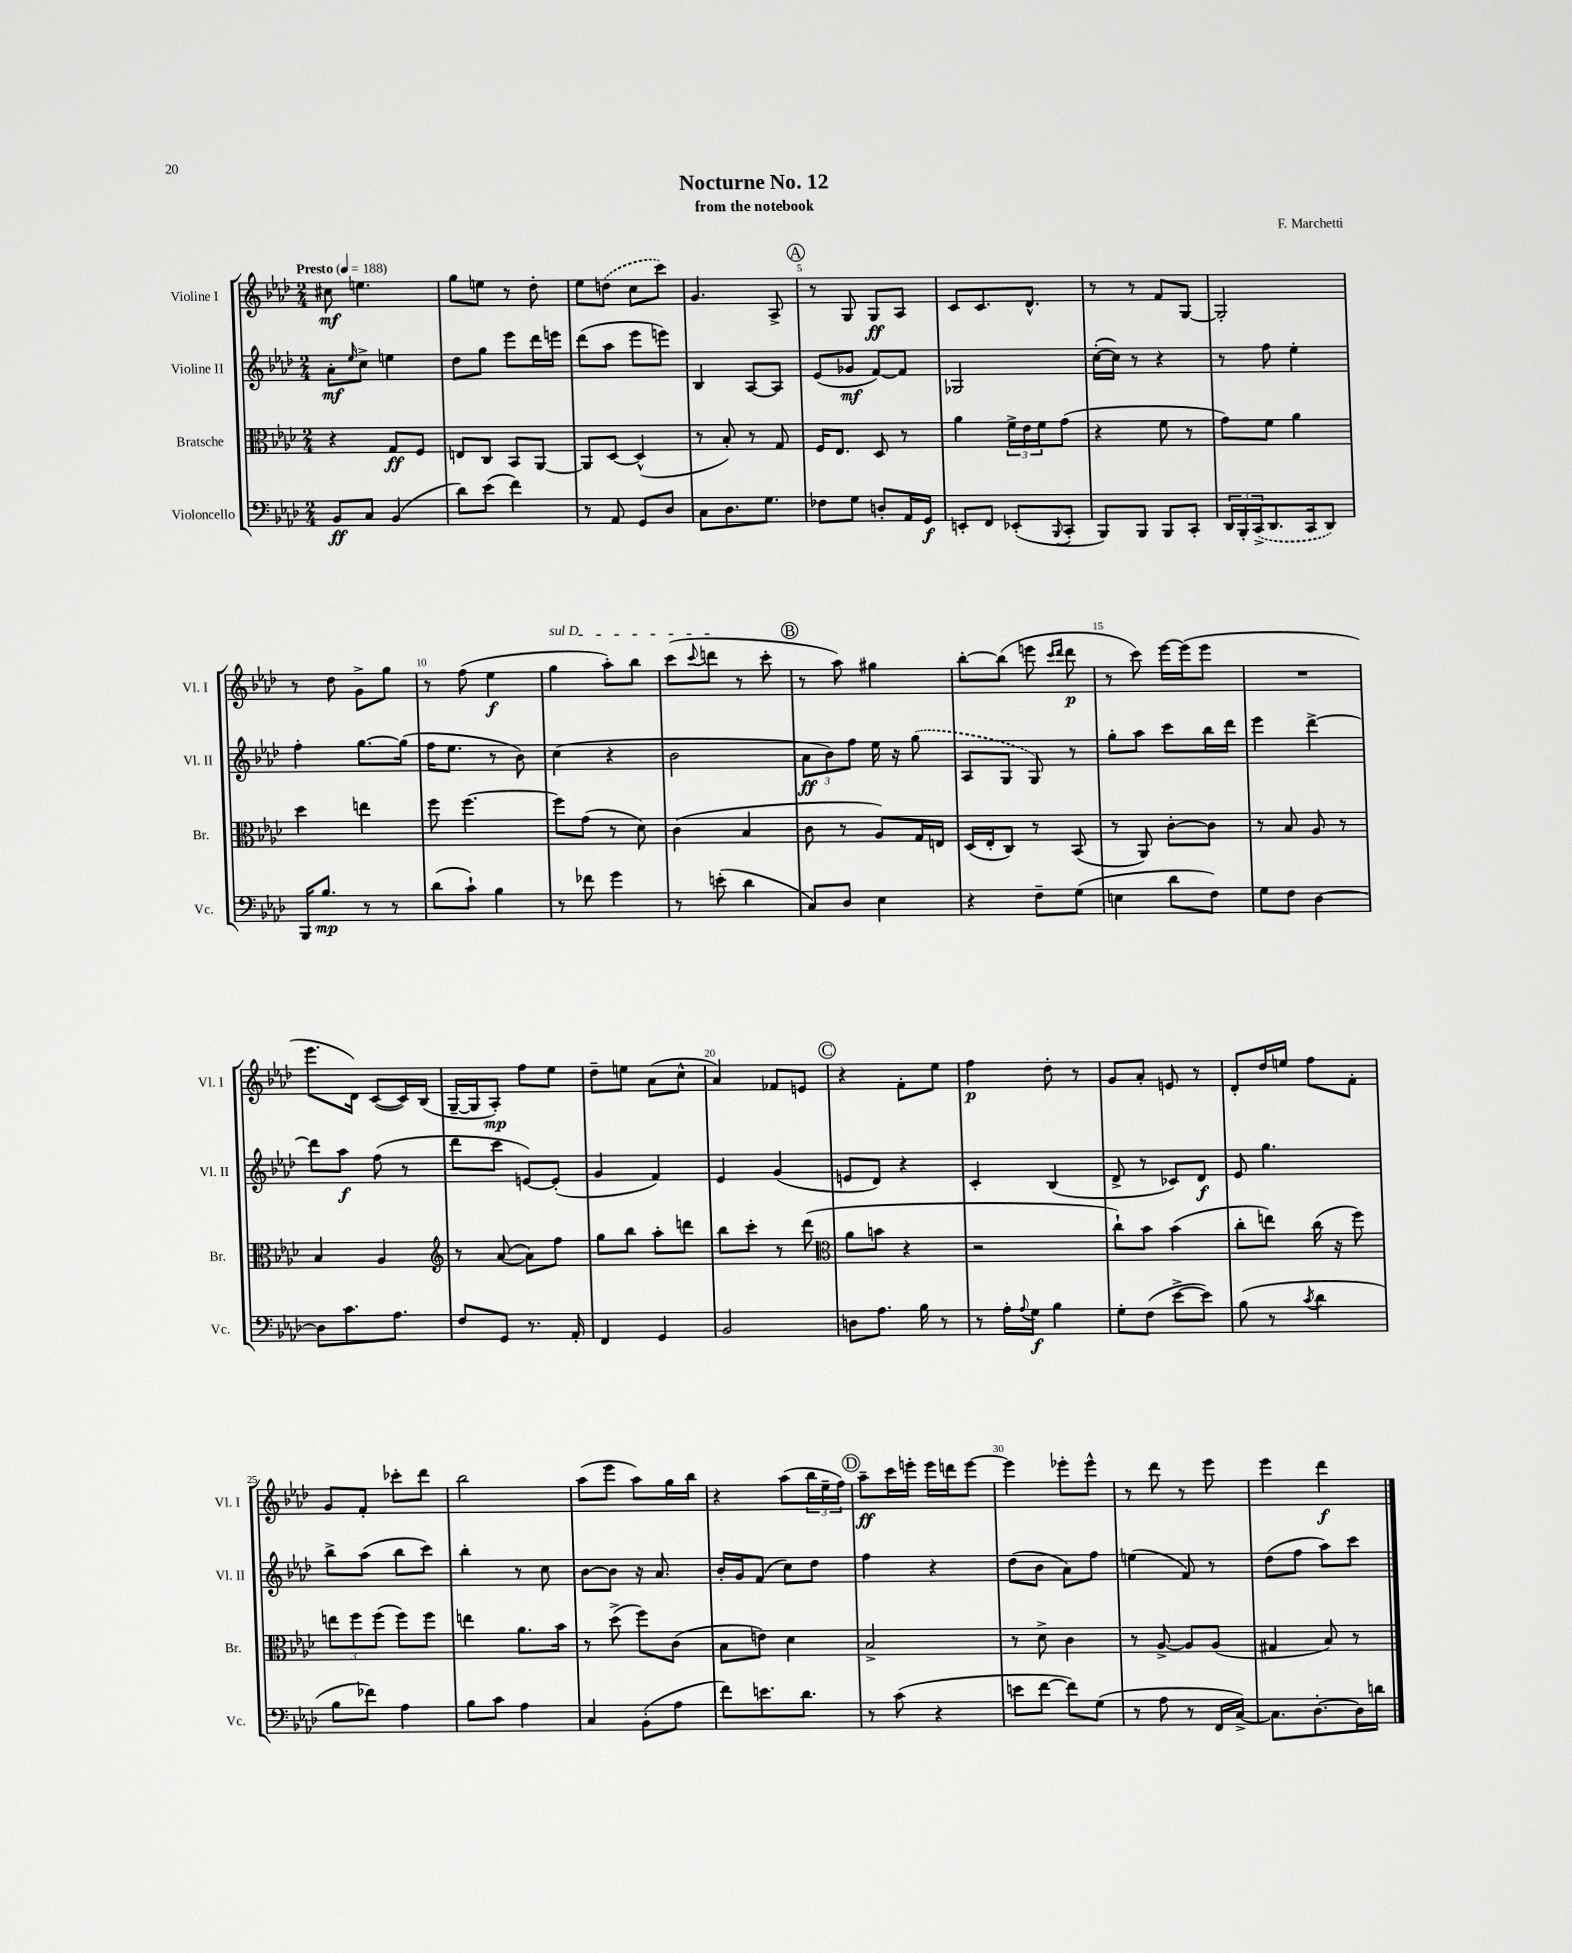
\header { title = "Nocturne No. 12" composer = "F. Marchetti" subtitle = "from the notebook" }
<<
\new StaffGroup <<
\new Staff = "s0" \with { instrumentName = "Violine I" shortInstrumentName = "Vl. I" } {
    \clef treble \key aes \major \numericTimeSignature \time 2/4 \tempo "Presto" 4 = 188
    cis''8\mf e''4. |
    g''8 e''8 r8 des''8-. |
    ees''8 \once \slurDashed d''8( c''8 c'''8) |
    g'4. aes8-> |
    \mark \markup { \circle "A" } r8 g8 g8\ff aes8 |
    c'8 c'8. des'8.-^ |
    r8 r8 f'8 g8~ |
    g2-. |
    r8 des''8 g'8-> g''8 |
    r8 f''8( ees''4\f |
    \once \override TextSpanner.bound-details.left.text = \markup { \italic "sul D" } g''4\startTextSpan aes''8-.) bes''8 |
    c'''8( \appoggiatura { c'''8 } d'''8\stopTextSpan r8 c'''8-. |
    \mark \markup { \circle "B" } r8 aes''8) gis''4 |
    bes''8~-. bes''8( e'''8 \grace { c'''16 des'''16 } des'''8\p |
    r8 c'''8) ees'''16~ ees'''16( ees'''8 |
    R2 |
    ees'''8. des'16) c'8~( c'16) bes16( |
    g16~-- g16 aes8-.\mp) f''8 ees''8 |
    des''8-- e''8 aes'8( c''8-^ |
    aes'4) fes'8 e'8 |
    \mark \markup { \circle "C" } r4 f'8-. ees''8 |
    f''4\p des''8-. r8 |
    g'8 aes'8-. e'8 r8 |
    des'8-. des''16 e''16 f''8 f'8-. |
    g'8 f'8-. ces'''8-. des'''8 |
    bes''2 |
    aes''8( ees'''8 aes''8) g''16 bes''16 |
    r4 aes''8( \tuplet 3/2 { bes''16 ees''16-- f''16) } |
    \mark \markup { \circle "D" } aes''8--\ff c'''16 e'''16-. e'''16 d'''16 e'''8~ |
    e'''4 ees'''8-. ees'''8-^ |
    r8 des'''8 r8 ees'''8 |
    ees'''4 des'''4\f \bar "|." |
}
\new Staff = "s1" \with { instrumentName = "Violine II" shortInstrumentName = "Vl. II" } {
    \clef treble \key aes \major \numericTimeSignature \time 2/4
    aes'8-.\mf \grace { ees''16 } c''8-> e''4 |
    des''8 g''8 ees'''8 des'''16 e'''16 |
    des'''8( aes''8 ees'''8 e'''8) |
    bes4 aes8~ aes8 |
    \mark \markup { \circle "A" } ees'8( ges'8\mf f'8~) f'8 |
    ges2 |
    c''16~-.( c''16) r8 r4 |
    r8 f''8 ees''4-. |
    f''4-. g''8.~ g''16( |
    f''16 ees''8. r8 bes'8) |
    c''4( r4 |
    bes'2 |
    \mark \markup { \circle "B" } \tuplet 3/2 { aes'8\ff bes'8) f''8 } ees''16 r16 \once \slurDashed g''8( |
    aes8 g8 g8) r8 |
    g''8-. aes''8 c'''8 bes''16 des'''16 |
    ees'''4 des'''4~-> |
    des'''8 aes''8\f f''8( r8 |
    des'''8 c'''8 e'8~) e'8-.( |
    g'4 f'4) |
    ees'4 g'4( |
    \mark \markup { \circle "C" } e'8 des'8) r4 |
    c'4-. bes4( |
    des'8-> r8 ces'8) des'8\f |
    ees'8 g''4. |
    bes''8-> aes''8( bes''8 c'''8) |
    bes''4-. r8 c''8 |
    bes'8~ bes'8 r16 aes'8. |
    bes'16-. g'16 f'8( c''8) des''8 |
    \mark \markup { \circle "D" } f''4 r4 |
    des''8( bes'8 aes'8) f''8 |
    e''4( f'8) r8 |
    des''8( f''8 aes''8) c'''8 \bar "|." |
}
\new Staff = "s2" \with { instrumentName = "Bratsche" shortInstrumentName = "Br." } {
    \clef alto \key aes \major \numericTimeSignature \time 2/4
    r4 g8\ff f8 |
    e8 c8 bes,8 aes,8~ |
    aes,8 des8~ des4-^( |
    r8 bes8-.) r8 g8 |
    \mark \markup { \circle "A" } f16 ees8. des8 r8 |
    aes'4 \tuplet 3/2 { f'16-> ees'16 f'16 } g'8( |
    r4 f'8 r8 |
    g'8) f'8 aes'4 |
    des''4 e''4 |
    f''8 f''4.~ |
    f''8 g'8( r8 des'8) |
    c'4( bes4 |
    \mark \markup { \circle "B" } c'8 r8 aes8) g16 e16 |
    des16( ees16-. c8) r8 bes,8( |
    r8 aes,8) c'8~-. c'8 |
    r8 bes8 aes8 r8 |
    bes4 aes4 |
    \clef treble r8 aes'8~( aes'8) f''8 |
    g''8 bes''8 aes''8-. d'''8 |
    bes''8 c'''8-. r8 des'''8( |
    \mark \markup { \circle "C" } \clef alto aes'8 b'8 r4 |
    r2 |
    c''8-!) bes'8 bes'4( |
    c''8-. e''8) c''16( r16 f''8) |
    \tuplet 3/2 { e''8 f''8 f''8( } f''8) f''8 |
    e''4 aes'8. bes'16 |
    r8 des''8->( f''8) c'8( |
    bes8 e'8) des'4 |
    \mark \markup { \circle "D" } bes2-> |
    r8 des'8-> c'4 |
    r8 aes8~-> aes8 aes8( |
    gis4 bes8) r8 \bar "|." |
}
\new Staff = "s3" \with { instrumentName = "Violoncello" shortInstrumentName = "Vc." } {
    \clef bass \key aes \major \numericTimeSignature \time 2/4
    bes,8\ff c8 bes,4( |
    des'8) ees'8( f'4) |
    r8 aes,8 g,8 des8 |
    c8 des8. g8. |
    \mark \markup { \circle "A" } fes8 g8 d8-. aes,16 g,16\f |
    e,8-. f,8 ees,8-.( \appoggiatura { bes,,8 } c,8-. |
    bes,,8) bes,,8 bes,,8 c,8-. |
    \tuplet 3/2 { des,16 bes,,16-. \once \slurDashed c,16->( } des,8. c,16 des,8) |
    bes,,16 bes8.\mp r8 r8 |
    des'8( c'8-!) bes4 |
    r8 fes'8 g'4 |
    r8 e'8-.( des'4 |
    \mark \markup { \circle "B" } c8) des8 ees4 |
    r4 f8-- g8( |
    e4 des'8 f8) |
    g8 f8 des4~ |
    des8 c'8. aes8. |
    f8 g,8 r8. aes,16-. |
    f,4 g,4 |
    bes,2 |
    \mark \markup { \circle "C" } d8 aes8. bes16 r8 |
    r8 aes16-. \appoggiatura { aes8 } g16\f bes4 |
    g8-. f8( ees'8~-> ees'8) |
    bes8( r8 \acciaccatura { c'8 } des'4 |
    bes8 fes'8) aes4 |
    bes8 c'8 aes4 |
    c4 bes,8-.( aes8 |
    f'8) e'8. des'8. |
    \mark \markup { \circle "D" } r8 c'8( r4 |
    e'8 f'8~ f'8) g8( |
    r8 aes8 r8 f,16 c16~->) |
    c8. des8.~-. des16 d'16 \bar "|." |
}
>>
>>
\layout { \context { \Score \override BarNumber.break-visibility = ##(#f #t #t) barNumberVisibility = #(every-nth-bar-number-visible 5) } }
